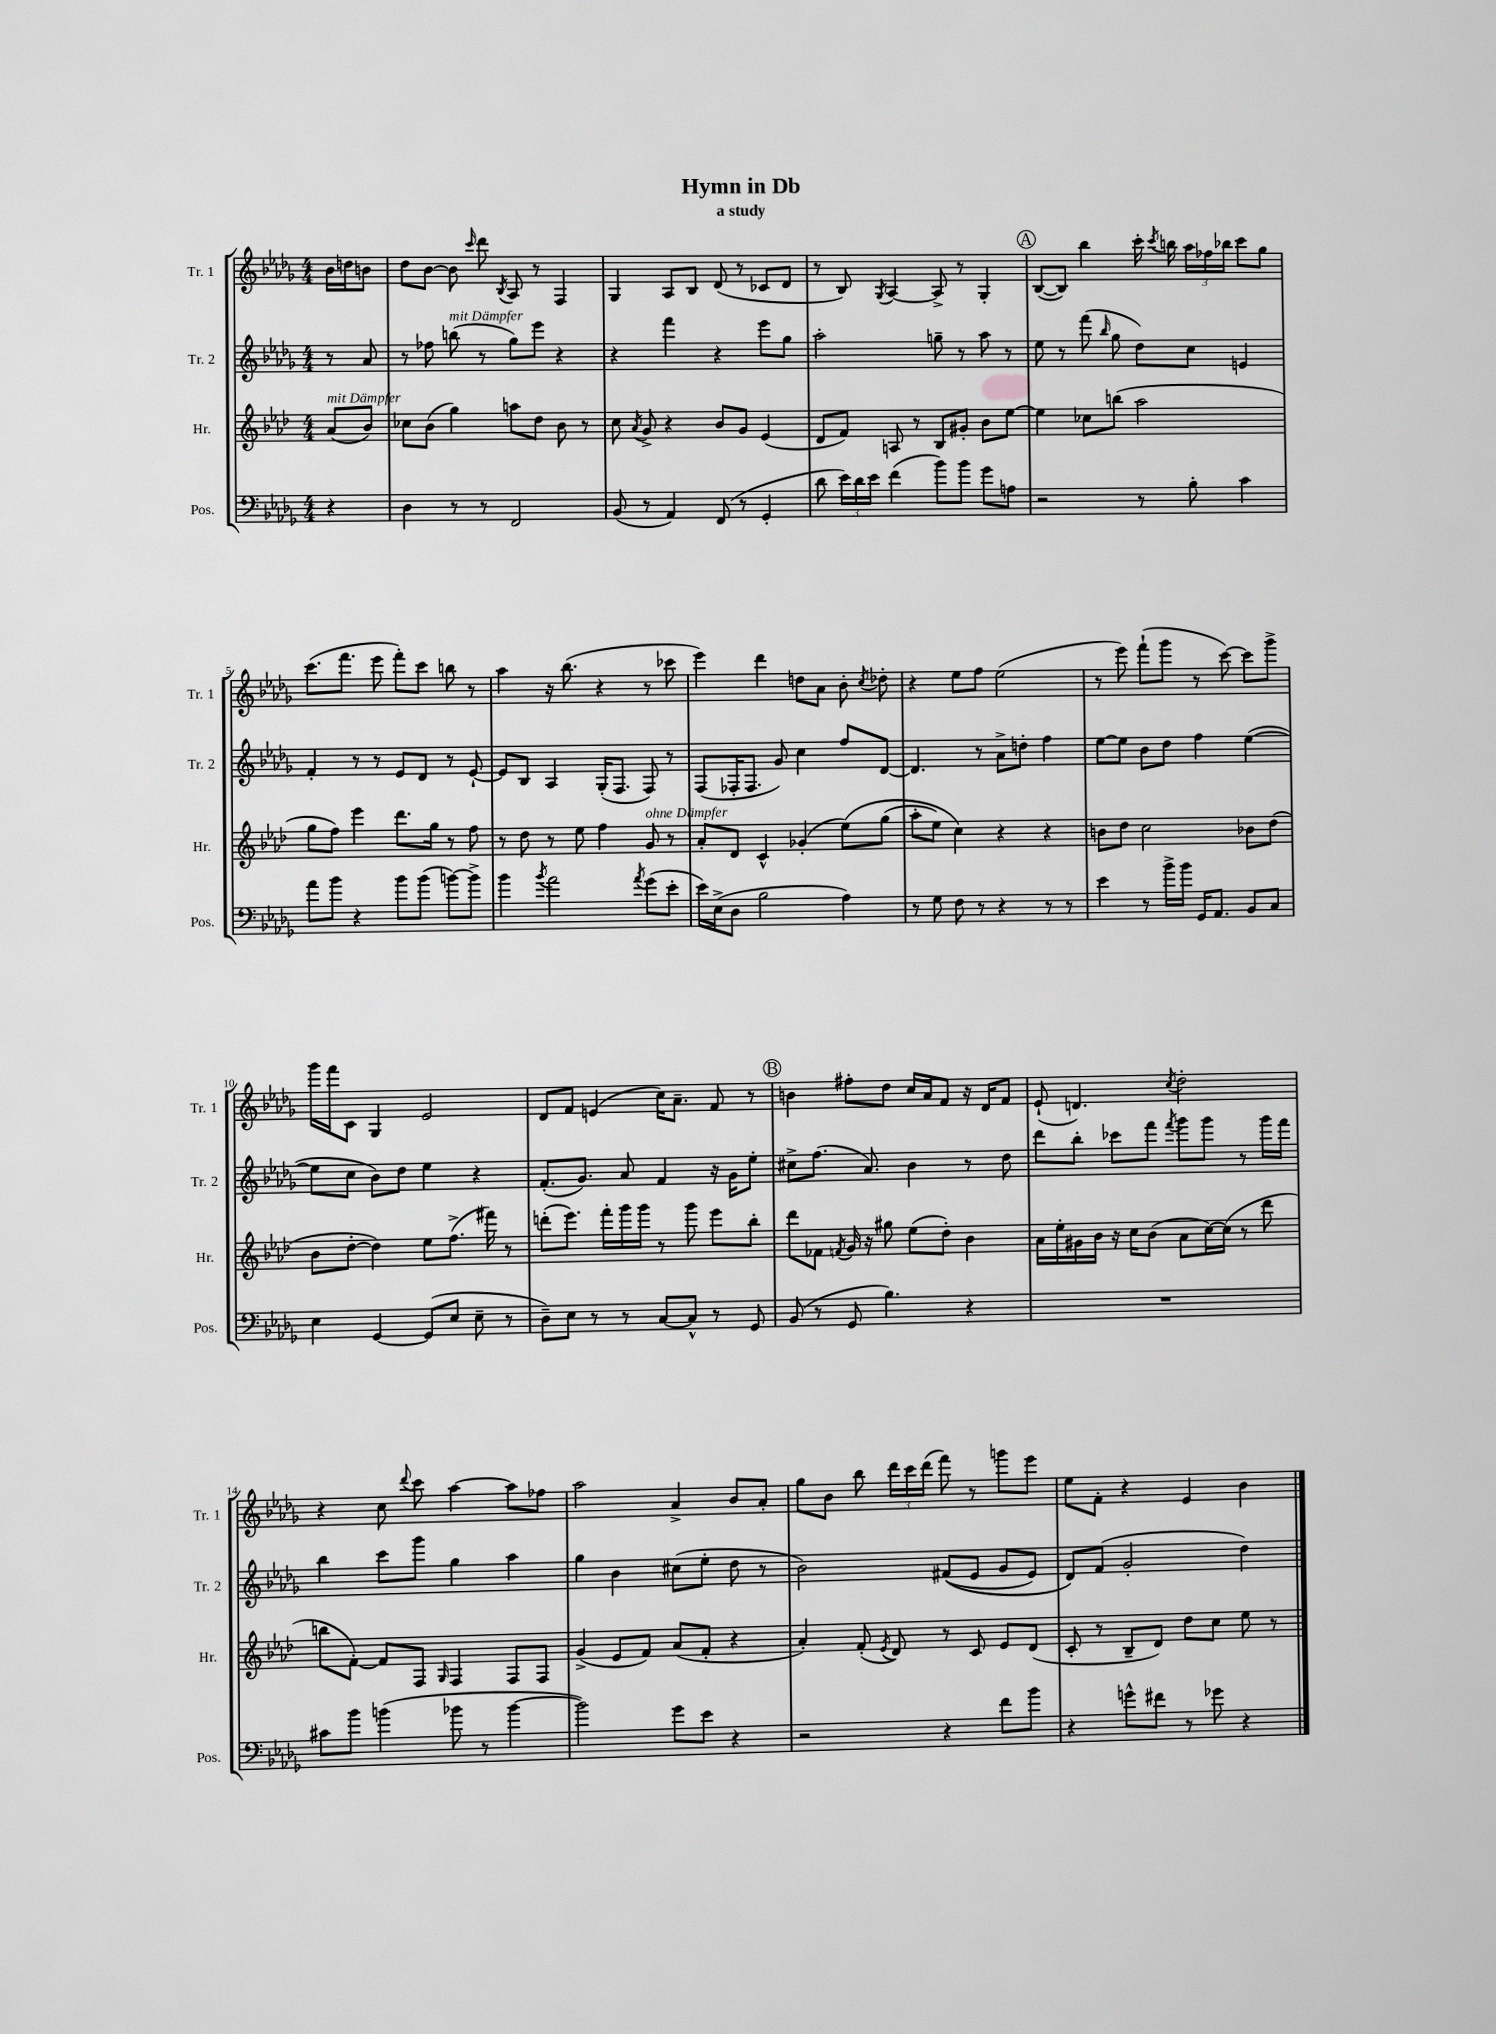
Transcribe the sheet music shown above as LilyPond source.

\header { title = "Hymn in Db" subtitle = "a study" }
<<
\new StaffGroup <<
\new Staff = "s0" \with { instrumentName = "Tr. 1" shortInstrumentName = "Tr. 1" } {
    \clef treble \key des \major \numericTimeSignature \time 4/4 \partial 4
    \autoBeamOff bes'16[ d''16 b'8] |
    des''8[ bes'8]~ bes'8 \grace { c'''16 } des'''8 \acciaccatura { bes8 } aes8 r8 f4 |
    ges4 aes8[ bes8] des'8( r8 ces'8[ des'8] |
    r8 bes8) \acciaccatura { ges8 } aes4~ aes8-> r8 ges4-. |
    \mark \markup { \circle "A" } bes8[~( bes8]) bes''4 c'''16-. \acciaccatura { c'''8 } b''16 \tuplet 3/2 { aes''16[ fes''16 bes''16] } c'''8[ ges''8] |
    c'''8.[( f'''8.] ees'''8 f'''8[-.) c'''8] b''8 r8 |
    aes''4 r16 bes''8.( r4 r8 ces'''8 |
    ees'''4) des'''4 d''8[ aes'8] bes'8-. \acciaccatura { c''8 } des''8-. |
    r4 ees''8[ f''8] ees''2( |
    r8 ees'''8) f'''8[-!( ges'''8] r8 c'''8~) c'''8[ ges'''8]-> |
    ges'''16[ f'''16 c'8] ges4 ees'2 |
    des'8[ f'8] e'4( c''16[) aes'8.]-- f'8 r8 |
    \mark \markup { \circle "B" } b'4 fis''8[-. des''8] c''16[ aes'16 f'8] r16 des'16[ f'8] |
    ees'8-!( d'4.) \acciaccatura { c''8 } des''2-. |
    r4 c''8 \appoggiatura { des'''8 } c'''8 aes''4~ aes''8[ fes''8] |
    aes''2 aes'4-> bes'8[ aes'8]-. |
    ges''8[ bes'8] bes''8 \tuplet 3/2 { des'''16[ c'''16 des'''16]( } f'''8) r8 g'''8[ ees'''8] |
    ees''8[ f'8]-. r4 ees'4 bes'4 \bar "|." |
}
\new Staff = "s1" \with { instrumentName = "Tr. 2" shortInstrumentName = "Tr. 2" } {
    \clef treble \key des \major \numericTimeSignature \time 4/4 \partial 4
    \autoBeamOff r8 aes'8 |
    r8 fes''8 b''8^\markup { \italic "mit Dämpfer" }( r8 ges''8[) ees'''8] r4 |
    r4 f'''4 r4 ees'''8[ ges''8] |
    aes''2-. g''8-- r8 aes''8 r8 |
    \mark \markup { \circle "A" } ees''8 r8 f'''8( \grace { bes''16 } ges''8 des''8[) c''8] e'4 |
    f'4-. r8 r8 ees'8[ des'8] r8 ees'8~-! |
    ees'8[ bes8] aes4 ges16[-.( f8.] f8) r8 |
    f8[( fes16-. fes8.] ges'8) c''4 f''8[ des'8]~ |
    des'4. r8 aes'8[-> d''8]-. f''4 |
    ees''8[~ ees''8] bes'8[ des''8] f''4 ees''4~( |
    ees''8[ c''8] bes'8[) des''8] ees''4 r4 |
    f'8.[-.( ges'8.]) aes'8 f'4 r16 ges'16[ ees''8]-. |
    \mark \markup { \circle "B" } cis''8[-> f''8.]( aes'8.) bes'4 r8 des''8 |
    des'''8[ bes''8]-. ces'''8[ f'''8] \acciaccatura { f'''8 } ges'''8[ ges'''8] r8 ges'''16[ f'''16] |
    bes''4 c'''8[ ges'''8] ges''4 aes''4 |
    ges''4 bes'4 cis''8[( ees''8]-. des''8 r8 |
    bes'2) fis'8[(\( ees'8] ges'8[ ees'8]) |
    des'8[\) f'8]( ges'2-. des''4) \bar "|." |
}
\new Staff = "s2" \with { instrumentName = "Hr." shortInstrumentName = "Hr." } {
    \clef treble \key aes \major \numericTimeSignature \time 4/4 \partial 4
    \autoBeamOff aes'8[^\markup { \italic "mit Dämpfer" }( bes'8]) |
    ces''8[ bes'8]( g''4) a''8[ des''8] bes'8 r8 |
    c''8 \acciaccatura { aes'8 } g'8-> r4 bes'8[ g'8] ees'4( |
    des'8[ f'8]) a8 r8 bes8[ gis'8]-. bes'8[ ees''8]~ |
    \mark \markup { \circle "A" } ees''4 ces''8[ b''8]( aes''2 |
    g''8[ f''8]) ees'''4 des'''8.[ g''16] r8 f''8 |
    r8 des''8 r8 ees''8 f''4 g'8^\markup { \italic "ohne Dämpfer" } r8 |
    aes'8[-. des'8] c'4-^ ges'4-.( ees''8[)\( g''8]( |
    aes''8[-. ees''8]) c''4\) r4 r4 |
    b'8[ des''8] c''2 bes'8[ des''8]( |
    bes'8[ des''8]~-. des''4) ees''8[ f''8.]->( fis'''16) r8 |
    d'''8[-.( ees'''8.]) f'''16[-. g'''16 g'''16] r8 g'''8 ees'''8[ bes''8]-. |
    \mark \markup { \circle "B" } des'''8[ fes'8] \acciaccatura { f'8 } g'16 r16 gis''8 ees''8[( des''8]-.) bes'4 |
    aes'16[ ees''16-. gis'16 bes'16] r16 c''16[ bes'8]( aes'8[ c''16~) c''16]( r8 des'''8 |
    b''8[ f'8]~-.) f'8[ f8] \grace { g16 } f4 f8[ f8] |
    g'4->( ees'8[ f'8]) aes'8[( f'8]-. r4 |
    aes'4-.) f'8-.( \acciaccatura { ees'8 } des'8) r8 c'8 ees'8[ des'8]( |
    c'8-. r8 bes8[-- des'8]) des''8[ c''8] ees''8 r8 \bar "|." |
}
\new Staff = "s3" \with { instrumentName = "Pos." shortInstrumentName = "Pos." } {
    \clef bass \key des \major \numericTimeSignature \time 4/4 \partial 4
    \autoBeamOff r4 |
    des4 r8 r8 f,2 |
    bes,8( r8 aes,4) f,8( r8 ges,4-. |
    des'8 \tuplet 3/2 { ees'16[) des'16 ees'16] } f'4( bes'8[) bes'8] ges'8[ a8] |
    \mark \markup { \circle "A" } r2 r8 bes8-. c'4 |
    aes'8[ bes'8] r4 bes'8[ bes'8]( b'8[~) b'8]-> |
    bes'4 \acciaccatura { bes'8 } aes'2 \acciaccatura { aes'8 } ges'8[( ees'8]-. |
    ees'16[) ees16->( des8] bes2 aes4) |
    r8 ges8 f8 r8 r4 r8 r8 |
    ees'4 r8 bes'16[-> bes'16] ges,16[ aes,8.] bes,8[ c8] |
    ees4 ges,4~ ges,8[( ees8] ees8-- r8 |
    des8[--) ees8] r8 r8 c8[~ c8]-^ r8 ges,8 |
    \mark \markup { \circle "B" } bes,8( r8 ges,8 bes4.) r4 |
    R1 |
    cis'8[ bes'8] b'4( bes'8 r8 bes'4~ |
    bes'2) ges'8[ ees'8] r4 |
    r2 r4 f'8[ bes'8] |
    r4 g'8[-^ fis'8] r8 ges'8 r4 \bar "|." |
}
>>
>>
